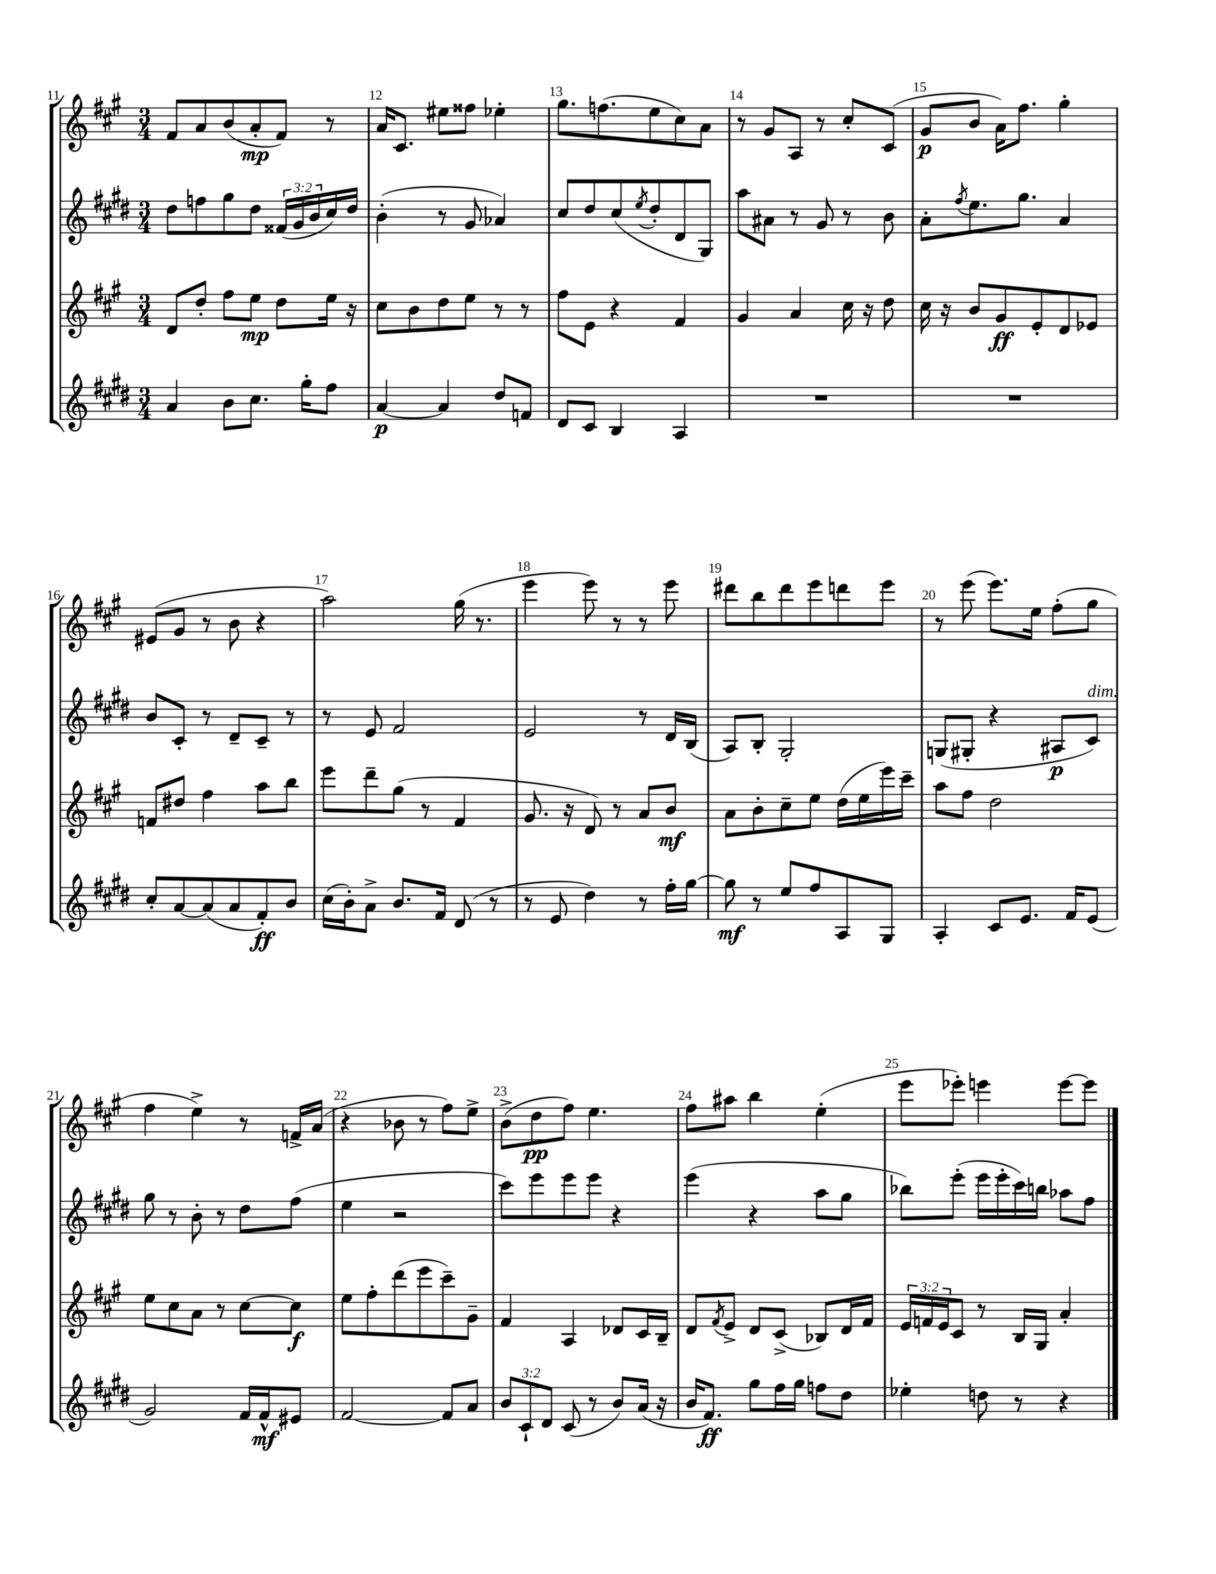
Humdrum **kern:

**kern	**dynam	**kern	**dynam	**kern	**dynam	**kern	**dynam
*part4	*part4	*part3	*part3	*part2	*part2	*part1	*part1
*staff4	*staff4	*staff3	*staff3	*staff2	*staff2	*staff1	*staff1
*clefG2	*	*clefG2	*	*clefG2	*	*clefG2	*
*k[f#c#g#d#]	*	*k[f#c#g#]	*	*k[f#c#g#d#]	*	*k[f#c#g#]	*
*M3/4	*	*M3/4	*	*M3/4	*	*M3/4	*
=11	=11	=11	=11	=11	=11	=11	=11
4a/	.	8d/L	.	8dd#\L	.	8f#/L	.
.	.	8dd'/J	.	8ffn\	.	8a/	.
8b\L	.	8ff#\L	.	8gg#\	.	(8b/	.
8.cc#\J	.	8ee\J	mp	8dd#\J	.	8a'/	mp
.	.	8dd\L	.	(24f##X/LL	.	8f#/J)	.
.	.	.	.	24g#/	.	.	.
16gg#'\KL	.	.	.	.	.	.	.
.	.	.	.	24b/	.	.	.
8ff#\J	.	16ee\Jk	.	16cc#/)	.	8r	.
.	.	16r	.	16dd#/JJ	.	.	.
=12	=12	=12	=12	=12	=12	=12	=12
[4a/	p	8cc#\L	.	(4b'\	.	16a/KL	.
.	.	.	.	.	.	8.c#/J	.
.	.	8b\	.	.	.	.	.
4a/]	.	8dd\	.	8r	.	8ee#X\L	.
.	.	8ee\J	.	8g#/	.	8ff##X\J	.
8dd#/L	.	8r	.	4a-X/)	.	4ee-X'\	.
8fn/J	.	8r	.	.	.	.	.
=13	=13	=13	=13	=13	=13	=13	=13
8d#/L	.	8ff#\L	.	8cc#/L	.	8.gg#\L	.
8c#/J	.	8e\J	.	8dd#/	.	.	.
.	.	.	.	.	.	(8.ffn\	.
4B/	.	4r	.	(8cc#/	.	.	.
.	.	.	.	8qee/	.	.	.
.	.	.	.	8dd#'/	.	8ee\	.
4A/	.	4f#/	.	8d#/	.	8cc#\)	.
.	.	.	.	8G#/J)	.	8a\J	.
=14	=14	=14	=14	=14	=14	=14	=14
2.r	.	4g#/	.	8aa\L	.	8r	.
.	.	.	.	8a#X\J	.	8g#/L	.
.	.	4a/	.	8r	.	8A/J	.
.	.	.	.	8g#/	.	8r	.
.	.	16cc#\	.	8r	.	8cc#'/L	.
.	.	16r	.	.	.	.	.
.	.	8dd\	.	8b\	.	(8c#/J	.
=15	=15	=15	=15	=15	=15	=15	=15
2.r	.	16cc#\	.	8a'\L	.	8g#/L	p
.	.	16r	.	.	.	.	.
.	.	.	.	8qff#/	.	.	.
.	.	8b/L	.	8.ee\	.	8b/J	.
.	.	8g#/	ff	.	.	16a\KL)	.
.	.	.	.	8.gg#\J	.	8.ff#\J	.
.	.	8e'/	.	.	.	.	.
.	.	8d/	.	4a/	.	4gg#'\	.
.	.	8e-X/J	.	.	.	.	.
!!LO:LB:g=z
=16	=16	=16	=16	=16	=16	=16	=16
8cc#'/L	.	8fn/L	.	8b/L	.	(8e#X/L	.
[8a/	.	8dd#X/J	.	8c#'/J	.	8g#/J	.
(8a/]	.	4ff#\	.	8r	.	8r	.
8a/	.	.	.	8d#~/L	.	8b\	.
8f#'/)	ff	8aa\L	.	8c#~/J	.	4r	.
8b/J	.	8bb\J	.	8r	.	.	.
=17	=17	=17	=17	=17	=17	=17	=17
(16cc#\LL	.	8eee\L	.	8r	.	2aa\)	.
16b'\J)	.	.	.	.	.	.	.
8a^\J	.	8ddd~\	.	8e/	.	.	.
8.b/L	.	(8gg#\J	.	2f#/	.	.	.
.	.	8r	.	.	.	.	.
16f#/Jk	.	.	.	.	.	.	.
(8d#/	.	4f#/	.	.	.	(16gg#\	.
.	.	.	.	.	.	8.r	.
8r	.	.	.	.	.	.	.
=18	=18	=18	=18	=18	=18	=18	=18
8r	.	8.g#/	.	2e/	.	4eee\	.
8e/	.	.	.	.	.	.	.
.	.	16r	.	.	.	.	.
4dd#\)	.	8d/)	.	.	.	8eee\)	.
.	.	8r	.	.	.	8r	.
8r	.	8a/L	.	8r	.	8r	.
16ff#'\LL	.	8b/J	mf	16d#/LL	.	8eee\	.
[16gg#\JJ	.	.	.	(16B/JJ	.	.	.
=19	=19	=19	=19	=19	=19	=19	=19
8gg#\]	mf	8a\L	.	8A/L)	.	8ddd#X\L	.
8r	.	8b'\	.	8B'/J	.	8bb\	.
8ee/L	.	8cc#~\	.	2G#'/	.	8ddd#\	.
8ff#/	.	8ee\J	.	.	.	8eee\	.
8A/	.	(16dd\LL	.	.	.	8dddn\	.
.	.	16ee\	.	.	.	.	.
8G#/J	.	16eee\)	.	.	.	8eee\J	.
.	.	16ccc#~\JJ	.	.	.	.	.
=20	=20	=20	=20	=20	=20	=20	=20
4A'/	.	8aa\L	.	(8Gn/L	.	8r	.
.	.	8ff#\J	.	8G#X'/J	.	(8eee\	.
8c#/L	.	2dd\	.	4r	.	8.eee\L)	.
8.e/J	.	.	.	.	.	.	.
.	.	.	.	.	.	16ee\Jk	.
.	.	.	.	8A#X/L	p	(8ff#'\L	.
16f#/KL	.	.	.	.	.	.	.
!	!	!	!	!LO:TX:a:i:t=dim.	!	!	!
(8e/J	.	.	.	8c#/J)	.	8gg#\J	.
!!LO:LB:g=z
=21	=21	=21	=21	=21	=21	=21	=21
2g#/)	.	8ee\L	.	8gg#\	.	4ff#\	.
.	.	8cc#\	.	8r	.	.	.
.	.	8a\J	.	8b'\	.	4ee^\)	.
.	.	8r	.	8r	.	.	.
16f#/LL	.	[8cc#\L	.	8dd#\L	.	8r	.
16f#^^/J	mf	.	.	.	.	.	.
8e#X/J	.	8cc#\J]	f	(8ff#\J	.	16fn^/LL	.
.	.	.	.	.	.	(16a/JJ	.
=22	=22	=22	=22	=22	=22	=22	=22
[2f#/	.	8ee\L	.	4ee\	.	4r	.
.	.	8ff#'\	.	.	.	.	.
.	.	(8ddd\	.	2r	.	8b-X\	.
.	.	8eee\	.	.	.	8r	.
8f#/L]	.	8ccc#~\)	.	.	.	8ff#\L)	.
8a/J	.	8g#~\J	.	.	.	8ee^\J	.
=23	=23	=23	=23	=23	=23	=23	=23
12b/L	.	4f#/	.	8ccc#\L)	.	(8b^\L	.
12c#`/	.	.	.	.	.	.	.
.	.	.	.	8eee\	.	8dd\	pp
12d#/J	.	.	.	.	.	.	.
(8c#/	.	4A/	.	8eee\	.	8ff#\J)	.
8r	.	.	.	8eee\J	.	4.ee\	.
8b/L)	.	8d-X/L	.	4r	.	.	.
(16a/Jk	.	16c#/L	.	.	.	.	.
16r	.	16B~/JJ	.	.	.	.	.
=24	=24	=24	=24	=24	=24	=24	=24
16b/KL	.	8d/L	.	(4eee\	.	8ff#\L	.
8.f#/J)	ff	.	.	.	.	.	.
.	.	8qf#/	.	.	.	.	.
.	.	8e^/J	.	.	.	8aa#X\J	.
8gg#\L	.	8d/L	.	4r	.	4bb\	.
16ff#\L	.	(8c#^/J	.	.	.	.	.
16gg#\JJ	.	.	.	.	.	.	.
8ffn\L	.	8B-X/L)	.	8aa\L	.	(4ee'\	.
8dd#\J	.	16d/L	.	8gg#\J	.	.	.
.	.	16f#/JJ	.	.	.	.	.
=25	=25	=25	=25	=25	=25	=25	=25
4ee-X'\	.	24e/LL	.	8bb-X\L)	.	8eee\L	.
.	.	24fn/	.	.	.	.	.
.	.	24e/J	.	.	.	.	.
.	.	8c#/J	.	(8eee'\J	.	8eee-X'\J)	.
8ddn\	.	8r	.	16eee\LL	.	4eeen\	.
.	.	.	.	16eee'\	.	.	.
8r	.	16B/LL	.	16ccc#\)	.	.	.
.	.	16G#/JJ	.	16bbn\JJ	.	.	.
4r	.	4a'/	.	8aa-X\L	.	[8eee\L	.
.	.	.	.	8ff#\J	.	8eee\J]	.
==	==	==	==	==	==	==	==
*-	*-	*-	*-	*-	*-	*-	*-
